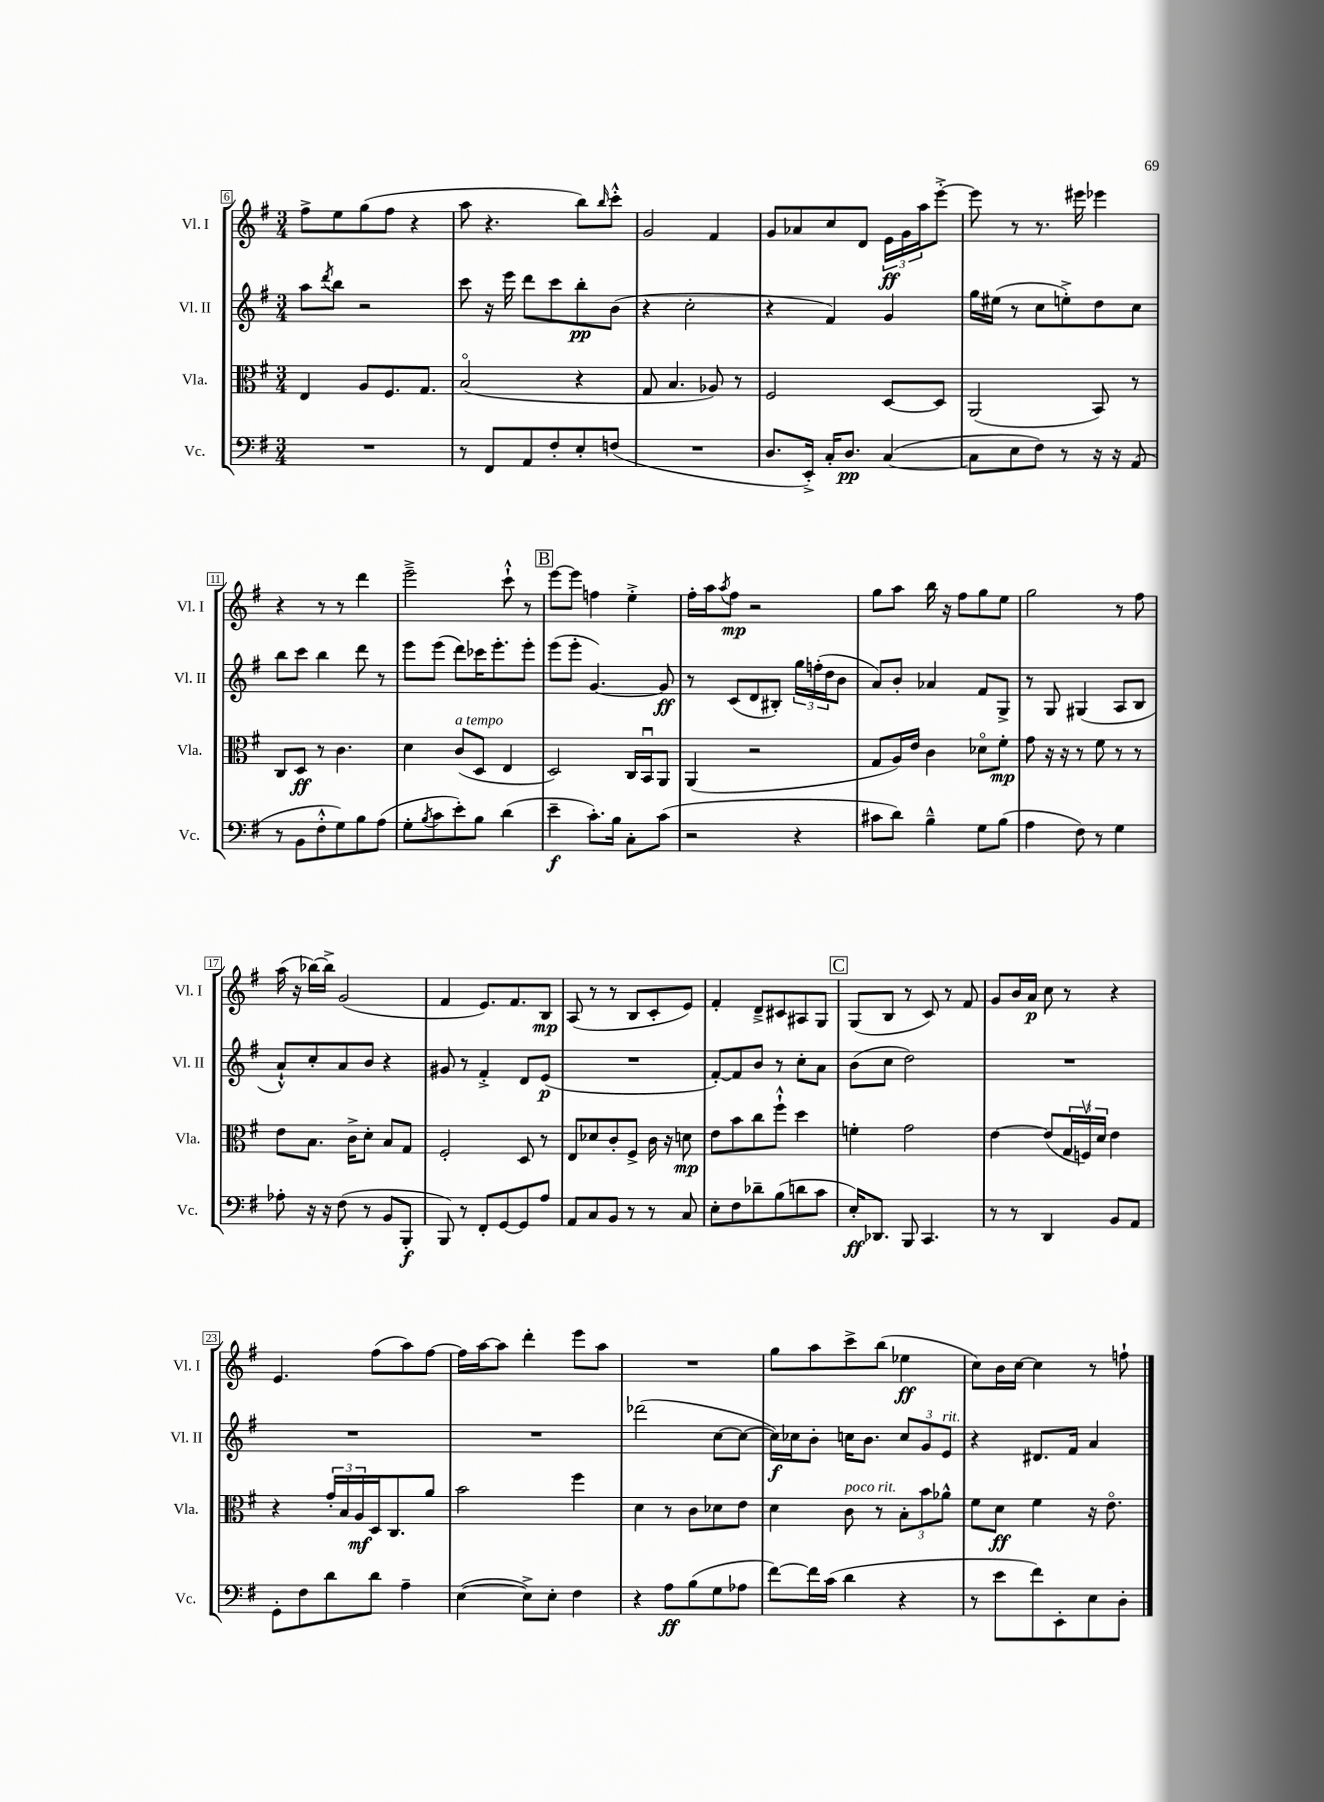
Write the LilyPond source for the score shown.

<<
\new StaffGroup <<
\new Staff = "s0" \with { instrumentName = "Vl. I" shortInstrumentName = "Vl. I" } {
    \clef treble \key g \major \numericTimeSignature \time 3/4
    fis''8-> e''8 g''8( fis''8 r4 |
    a''8 r4. b''8) \grace { b''16 } c'''8-.-^ |
    g'2 fis'4 |
    g'8 aes'8 c''8 d'8 \tuplet 3/2 { e'16\ff g'16 a''16 } e'''8~-.-> |
    e'''8 r8 r8. eis'''16 ees'''4 |
    r4 r8 r8 d'''4 |
    e'''2---> c'''8-!-^ r8 |
    \mark \markup { \box "B" } e'''8~ e'''8 f''4 e''4-.-> |
    fis''16-. a''16 \acciaccatura { a''8 } fis''8\mp r2 |
    g''8 a''8 b''16 r16 fis''8 g''8 e''8 |
    g''2 r8 fis''8 |
    a''16( r16 bes''16~) bes''16-> g'2( |
    fis'4 e'8.) fis'8. b8\mp |
    a8( r8 r8 b8 c'8-. e'8) |
    fis'4-. d'8---> cis'8 ais8 g8 |
    \mark \markup { \box "C" } g8( b8 r8 c'8) r8 fis'8 |
    g'8 b'16 a'16\p c''8 r8 r4 |
    e'4. fis''8( a''8) fis''8~ |
    fis''16 a''16~ a''8 d'''4-. e'''8 a''8 |
    R2. |
    g''8 a''8 c'''8-> b''8( ees''4\ff |
    c''8) b'16 c''16~ c''4 r8 f''8-! \bar "|." |
}
\new Staff = "s1" \with { instrumentName = "Vl. II" shortInstrumentName = "Vl. II" } {
    \clef treble \key g \major \numericTimeSignature \time 3/4
    a''8 \acciaccatura { d'''8 } b''8 r2 |
    c'''8 r16 e'''16 d'''8 c'''8 b''8-.\pp b'8( |
    r4 c''2-. |
    r4 fis'4) g'4 |
    g''16 eis''16( r8 c''8 e''8-.->) d''8 c''8 |
    b''8 c'''8 b''4 d'''8 r8 |
    e'''8 e'''8( d'''8) ces'''16 e'''8.-. e'''8-. |
    \mark \markup { \box "B" } e'''8( e'''8-. g'4.~) g'8\ff |
    r8 c'8( d'8 bis8-.) \tuplet 3/2 { g''16 f''16-.( d''16 } b'8 |
    a'8) b'8-. aes'4 fis'8 g8-> |
    r8 g8 gis4( a8 b8 |
    a'8-!-^) c''8-. a'8 b'8 r4 |
    gis'8 r8 fis'4-.-> d'8 e'8\p( |
    R2. |
    fis'8~-.) fis'8 b'8 r8 c''8-. a'8 |
    \mark \markup { \box "C" } b'8( c''8 d''2) |
    R2. |
    R2. |
    R2. |
    des'''2( c''8~ c''8~ |
    c''16\f) ces''16 b'8-. c''16 b'8. \tuplet 3/2 { c''8 g'8 e'8^\markup { \italic "rit." } } |
    r4 dis'8. fis'16 a'4 \bar "|." |
}
\new Staff = "s2" \with { instrumentName = "Vla." shortInstrumentName = "Vla." } {
    \clef alto \key g \major \numericTimeSignature \time 3/4
    e4 a8 fis8. g8. |
    b2\flageolet( r4 |
    g8 b4. aes8) r8 |
    fis2 d8~ d8 |
    a,2( b,8) r8 |
    c8 d8\ff r8 c'4. |
    d'4 c'8^\markup { \italic "a tempo" }( d8 e4 |
    \mark \markup { \box "B" } d2) c16 b,16\downbow a,8 |
    a,4( r2 |
    g8 a16) e'16 c'4 des'8\flageolet fis'8-.\mp |
    g'8 r16 r16 r8 fis'8 r8 r8 |
    e'8 b8. c'16-> d'8-. b8 g8 |
    fis2-. d8 r8 |
    e8 des'8 c'8-. fis8-> c'16 r16 d'8\mp |
    e'8 b'8 c''8 fis''8-!-^ d''4 |
    \mark \markup { \box "C" } f'4-. g'2 |
    e'4~ e'8( \tuplet 3/2 { g16 f16\upbow) d'16 } e'4 |
    r4 \tuplet 3/2 { g'16-. b16 a16\mf } d16 c8. a'8 |
    b'2 fis''4 |
    d'4 r8 c'8 des'8 e'8 |
    d'4 c'8^\markup { \italic "poco rit." } r8 \tuplet 3/2 { b8-. b'8 aes'8-^ } |
    fis'8 d'8\ff fis'4 r16 e'8.\flageolet \bar "|." |
}
\new Staff = "s3" \with { instrumentName = "Vc." shortInstrumentName = "Vc." } {
    \clef bass \key g \major \numericTimeSignature \time 3/4
    R2. |
    r8 fis,8 a,8 fis8-. e8-. f8( |
    R2. |
    d8. e,16-.->) c16-. d8.\pp c4~( |
    c8 e8 fis8) r8 r16 r16 a,8( |
    r8 b,8 fis8-.-^ g8) b8 a8( |
    g8-. \acciaccatura { b8 } c'8 e'8-.) b8 d'4( |
    \mark \markup { \box "B" } e'4--\f c'8.-.) b16 c8-. c'8( |
    r2 r4 |
    cis'8 d'8) b4---^ g8 b8( |
    a4 fis8) r8 g4 |
    aes8-. r16 r16 fis8( r8 b,8 b,,8-.\f |
    b,,8) r8 fis,8-. g,8~ g,8 a8 |
    a,8 c8 b,8 r8 r8 c8 |
    e8-. fis8 des'8-- b8( d'8 c'8 |
    \mark \markup { \box "C" } e16-.\ff) des,8. b,,8 c,4. |
    r8 r8 d,4 b,8 a,8 |
    g,8-. fis8 d'8 d'8 a4-- |
    e4~( e8->) e8-. fis4 |
    r4 a8\ff b8( g8 aes8 |
    fis'8~) fis'16 c'16( d'4 r4 |
    r8 e'8 fis'8) e,8-. e8 d8-. \bar "|." |
}
>>
>>
\layout { \context { \Score currentBarNumber = #6 \override BarNumber.stencil = #(make-stencil-boxer 0.1 0.3 ly:text-interface::print) } }
